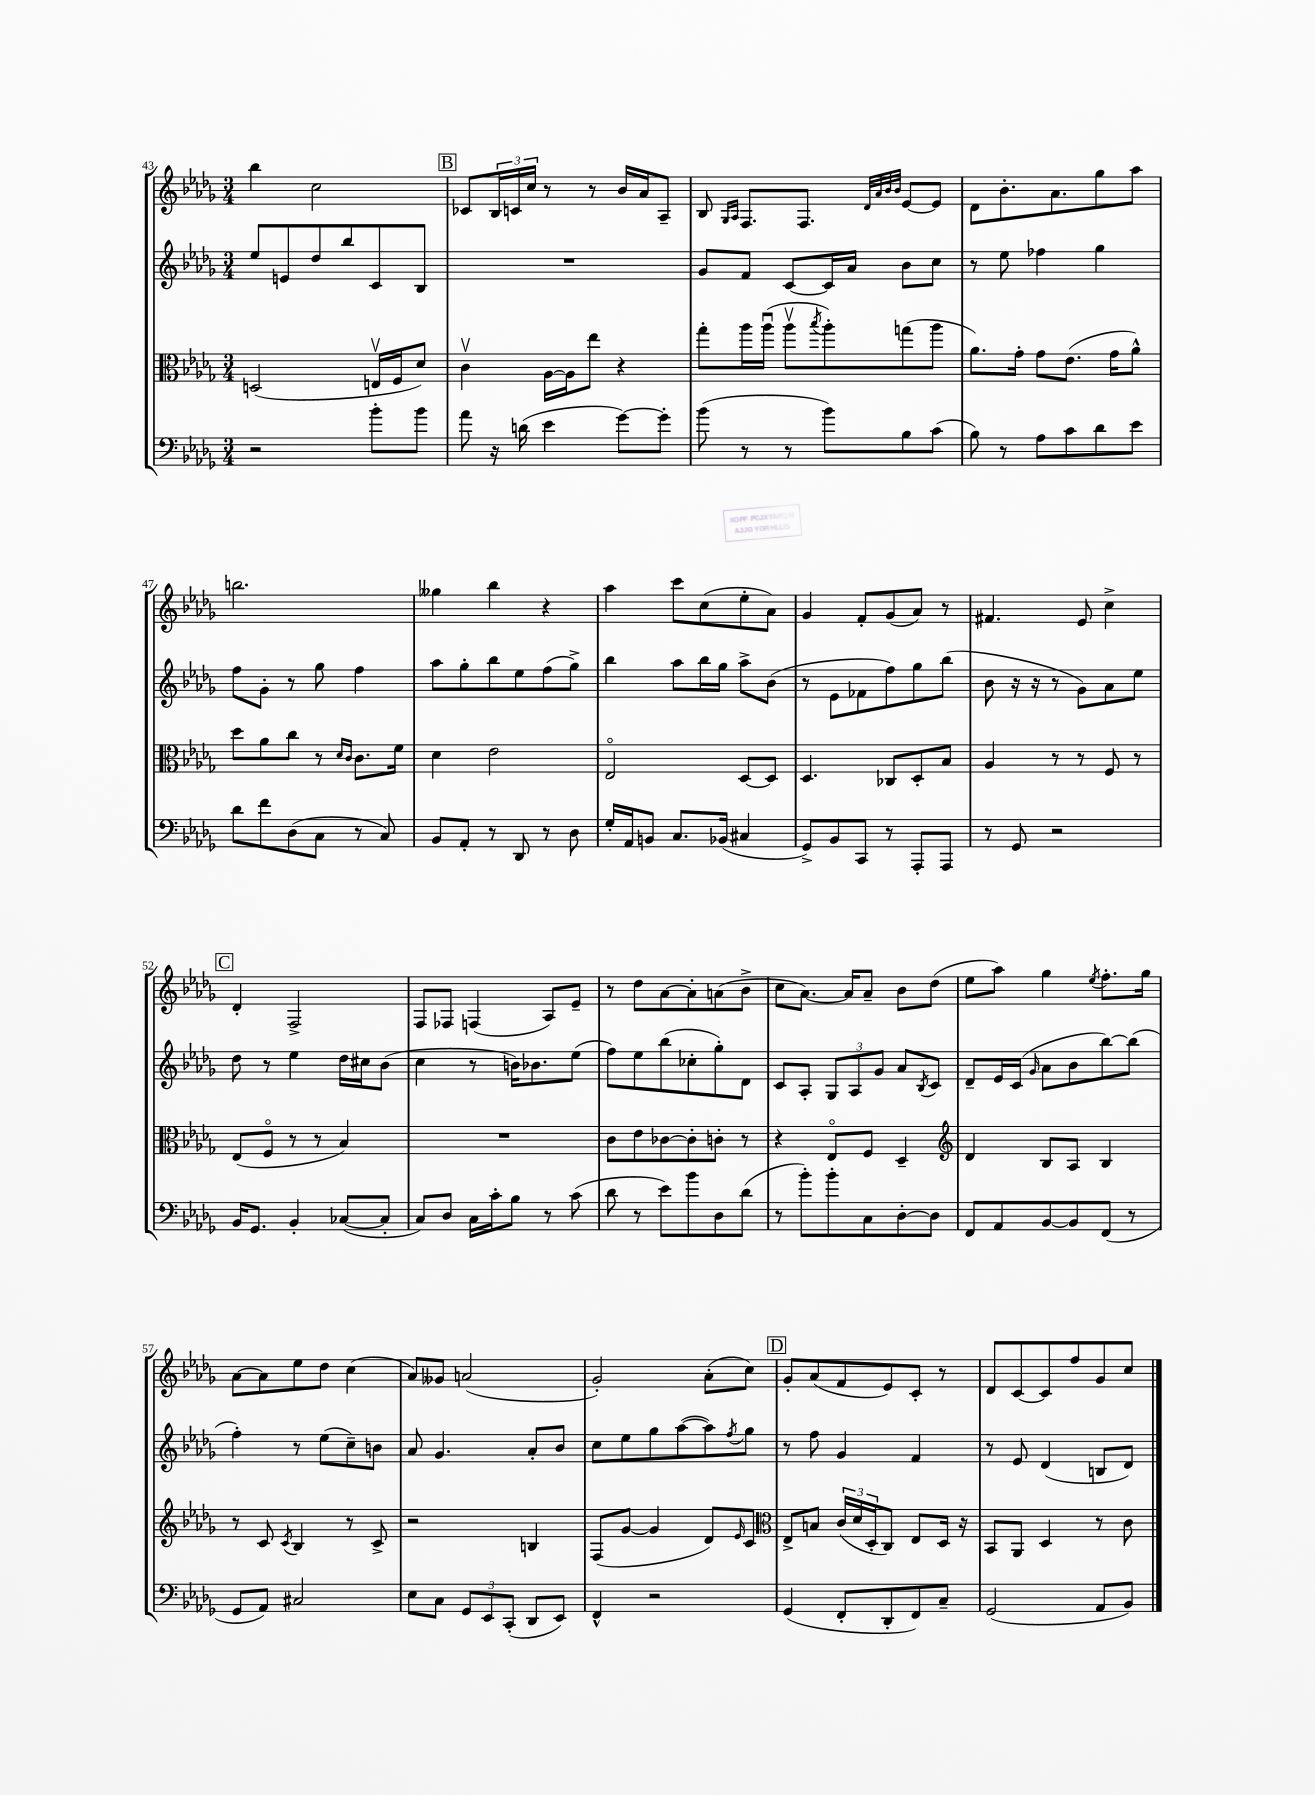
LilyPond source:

<<
\new StaffGroup <<
\new Staff = "s0" {
    \clef treble \key des \major \numericTimeSignature \time 3/4
    bes''4 c''2 |
    \mark \markup { \box "B" } ces'8 \tuplet 3/2 { bes16 c'16 c''16 } r8 r8 bes'16 aes'16 aes8-- |
    bes8 \grace { ges16 aes16 } f8. f8. \grace { des'32 aes'32 bes'32 bes'32 } ees'8~ ees'8 |
    des'8 bes'8.-. aes'8. ges''8 aes''8 |
    b''2. |
    geses''4 bes''4 r4 |
    aes''4 c'''8 c''8( ees''8-. aes'8) |
    ges'4 f'8-. ges'8( aes'8) r8 |
    fis'4. ees'8 c''4-> |
    \mark \markup { \box "C" } des'4-. f2-> |
    f8 fes8 f4( aes8) ees'8-- |
    r8 des''8 aes'8~ aes'8-. a'8( bes'8-> |
    c''8 aes'8.~) aes'16 aes'8-- bes'8 des''8( |
    ees''8 aes''8) ges''4 \acciaccatura { ees''8 } f''8.-. ges''16 |
    aes'8~ aes'8 ees''8 des''8 c''4( |
    aes'8) geses'8 a'2( |
    ges'2-.) aes'8-.( c''8) |
    \mark \markup { \box "D" } ges'8-. aes'8( f'8 ees'8) c'8-. r8 |
    des'8 c'8~ c'8 f''8 ges'8 c''8 \bar "|." |
}
\new Staff = "s1" {
    \clef treble \key des \major \numericTimeSignature \time 3/4
    ees''8 e'8 des''8 bes''8 c'8 bes8 |
    \mark \markup { \box "B" } R2. |
    ges'8 f'8 c'8~ c'16 aes'16 bes'8 c''8 |
    r8 ees''8 fes''4 ges''4 |
    f''8 ges'8-. r8 ges''8 f''4 |
    aes''8 ges''8-. bes''8 ees''8 f''8( ges''8->) |
    bes''4 aes''8 bes''16 ges''16 aes''8-> bes'8( |
    r8 ees'8 fes'8 f''8) ges''8 bes''8( |
    bes'8 r16 r16 r8 ges'8) aes'8 ees''8 |
    \mark \markup { \box "C" } des''8 r8 ees''4 des''16 cis''16 bes'8( |
    c''4 r8 b'16) bes'8. ees''8( |
    f''8) ees''8 bes''8( ces''8-. ges''8-.) des'8 |
    c'8 aes8-. \tuplet 3/2 { ges8 aes8 ges'8 } aes'8 \acciaccatura { bes8 } c'8 |
    des'8-- ees'16 c'16( \grace { ges'16 } aes'8 bes'8 bes''8~) bes''8( |
    f''4-.) r8 ees''8( c''8--) b'8 |
    aes'8 ges'4. aes'8-. bes'8 |
    c''8 ees''8 ges''8 aes''8~( aes''8) \acciaccatura { f''8 } ges''8 |
    \mark \markup { \box "D" } r8 f''8 ges'4 f'4 |
    r8 ees'8 des'4( b8 des'8) \bar "|." |
}
\new Staff = "s2" {
    \clef alto \key des \major \numericTimeSignature \time 3/4
    d2( e16\upbow f16 des'8) |
    \mark \markup { \box "B" } c'4\upbow aes16~ aes16 ees''8 r4 |
    ges''8-. aes''16 aes''16\downbow( aes''8\upbow \acciaccatura { bes''8 } aes''8-.) g''8( aes''8 |
    aes'8.) ges'16-. ges'8 ees'8.( ges'16 aes'8-^) |
    des''8 aes'8 c''8 r8 \grace { des'16 c'16 } c'8. f'16 |
    des'4 ees'2 |
    ees2\flageolet des8~ des8 |
    des4. ces8 des8-. bes8 |
    aes4 r8 r8 f8 r8 |
    \mark \markup { \box "C" } ees8( f8\flageolet r8 r8 bes4) |
    R2. |
    c'8 ees'8 ces'8~ ces'8-. c'8-. r8 |
    r4 ees8\flageolet f8 des4-- |
    \clef treble des'4 bes8 aes8 bes4 |
    r8 c'8 \acciaccatura { c'8 } bes4 r8 c'8-> |
    r2 b4 |
    f8( ges'8~ ges'4 des'8) \grace { ees'16 } c'8 |
    \mark \markup { \box "D" } \clef alto ees8-> b8 \tuplet 3/2 { c'16( des'16 des16-. } c8) ees8 des16 r16 |
    bes,8 aes,8 des4 r8 c'8 \bar "|." |
}
\new Staff = "s3" {
    \clef bass \key des \major \numericTimeSignature \time 3/4
    r2 bes'8-. bes'8 |
    \mark \markup { \box "B" } aes'8 r16 d'16( ees'4 ges'8~) ges'8-. |
    bes'8( r8 r8 bes'8) bes8 c'8( |
    bes8) r8 aes8 c'8 des'8 ees'8 |
    des'8 f'8 des8( c8 r8 c8) |
    bes,8 aes,8-. r8 des,8 r8 des8 |
    ges16-. aes,16 b,8 c8. bes,16( cis4 |
    ges,8->) bes,8 c,8 r8 aes,,8-. aes,,8 |
    r8 ges,8 r2 |
    \mark \markup { \box "C" } bes,16 ges,8. bes,4-. ces8~( ces8-. |
    c8) des8 c16 c'16-. bes8 r8 c'8( |
    des'8 r8 ees'8) bes'8 des8 des'8( |
    r8 bes'8-.) bes'8-. c8 des8~-. des8 |
    f,8 aes,8 bes,8~ bes,8 f,8( r8 |
    ges,8 aes,8) cis2 |
    ees8 c8 \tuplet 3/2 { ges,8 ees,8 c,8-.( } des,8 ees,8) |
    f,4-^ r2 |
    \mark \markup { \box "D" } ges,4( f,8-. des,8-. f,8) c8-- |
    ges,2( aes,8 bes,8) \bar "|." |
}
>>
>>
\layout { \context { \Score currentBarNumber = #43 } }
